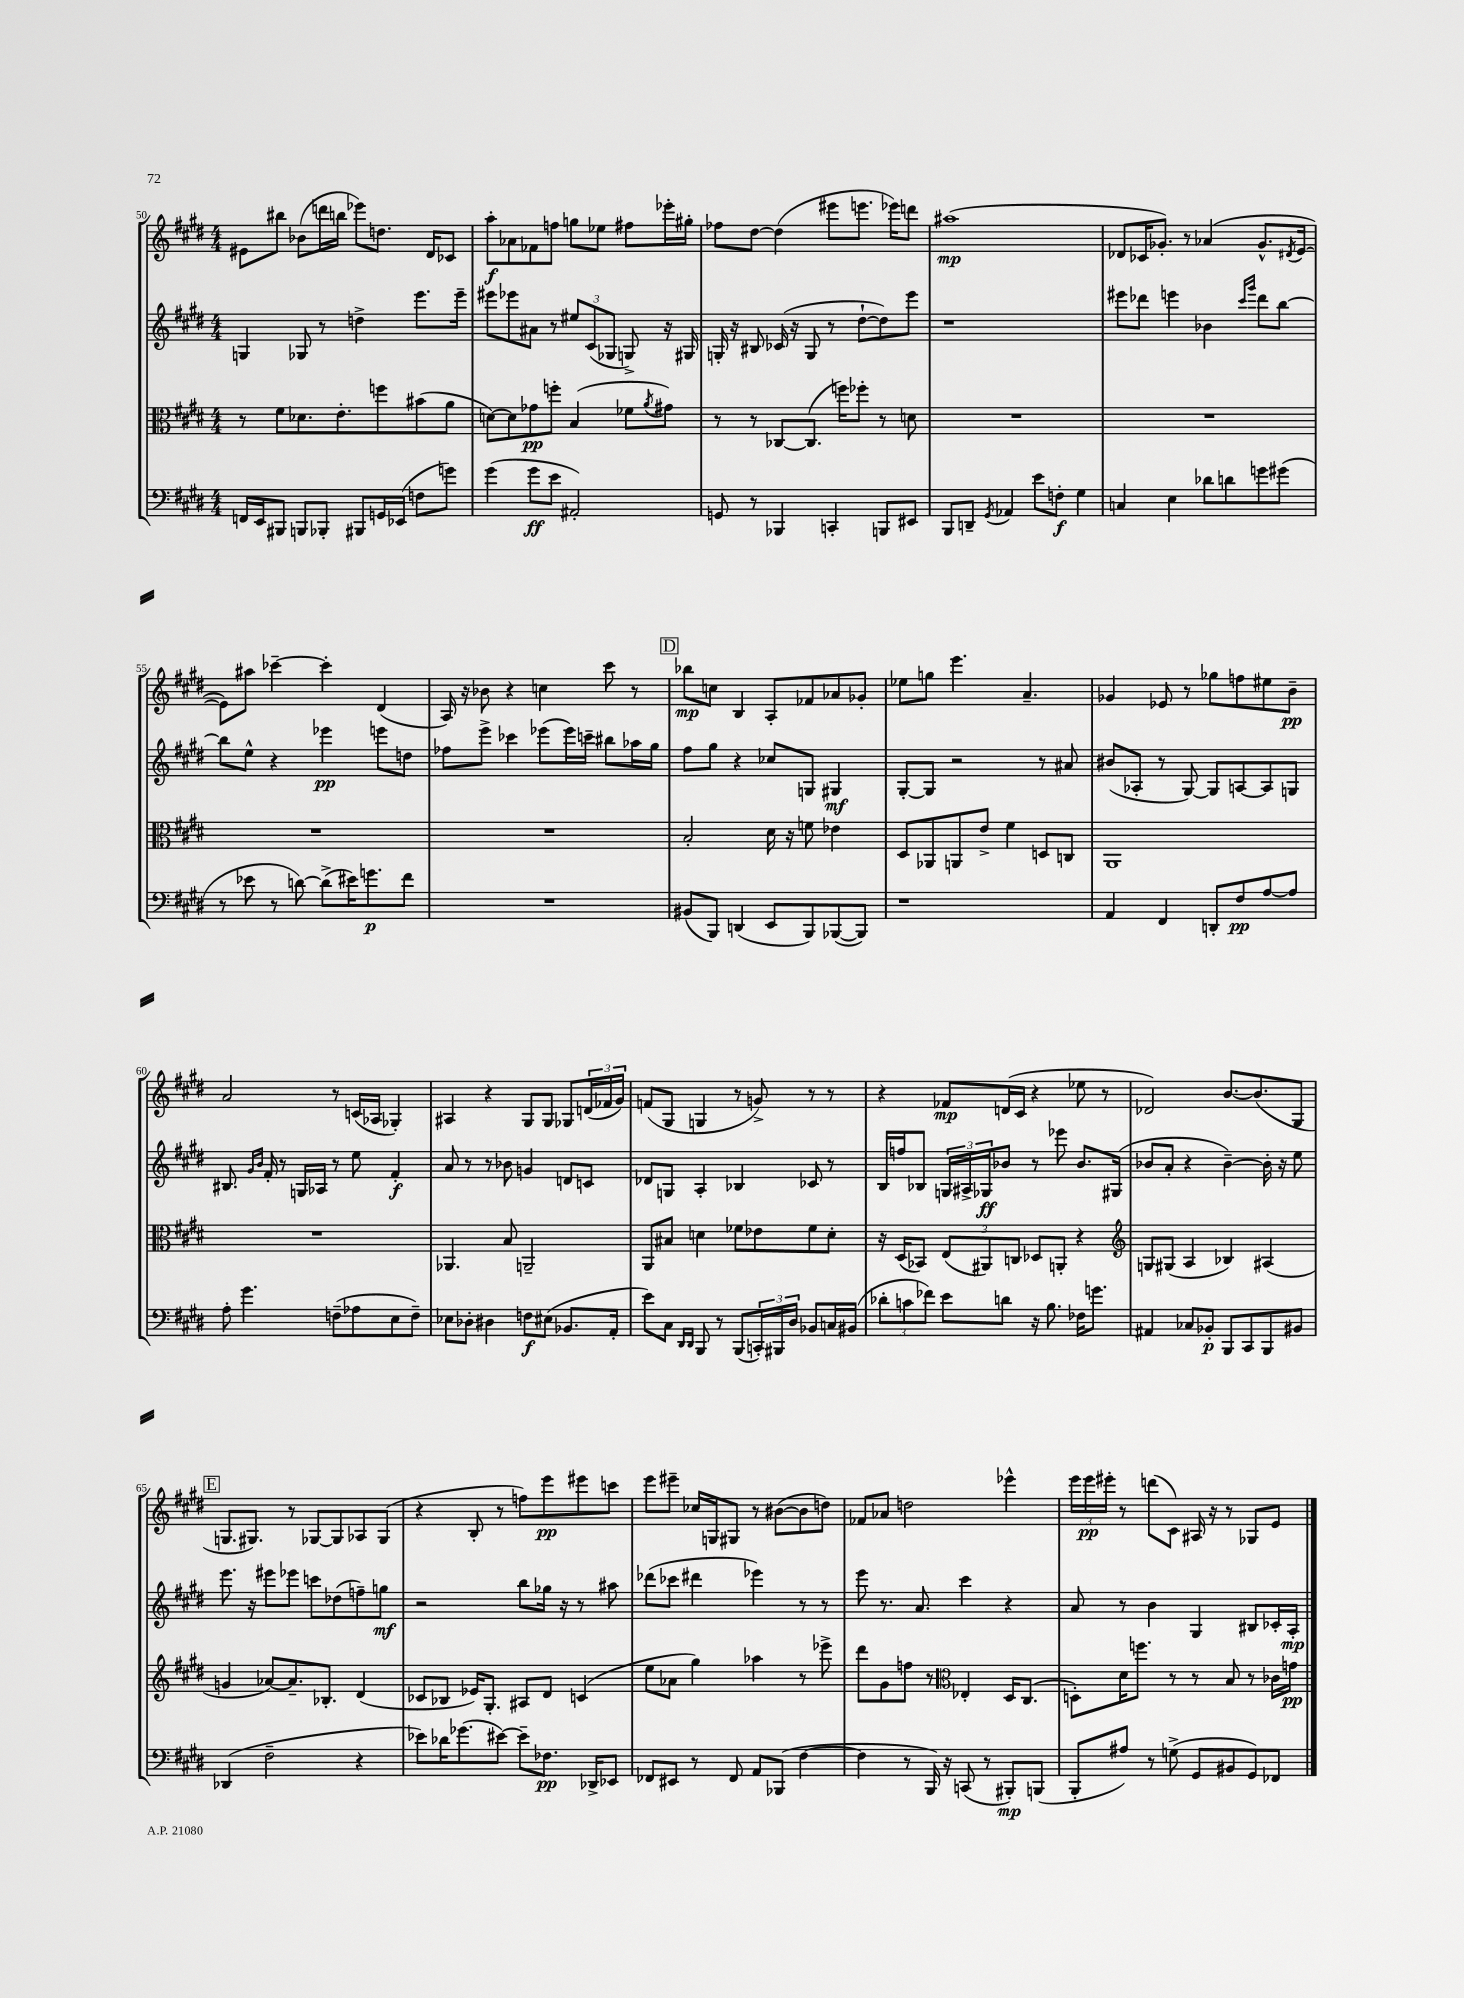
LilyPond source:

<<
\new StaffGroup <<
\new Staff = "s0" {
    \clef treble \key e \major \numericTimeSignature \time 4/4
    eis'8 bis''8 bes'8( d'''16 b''16 ees'''8) d''8. dis'16 ces'8 |
    a''8-.\f aes'8 fes'8 f''8 g''8 ees''8 fis''8 ees'''16-. gis''16-. |
    fes''8 dis''8~ dis''4( eis'''8 e'''8. ees'''16) d'''8 |
    ais''1\mp( |
    des'8 ces'16 ges'8.-.) r8 aes'4( ges'8.-^ \acciaccatura { dis'8 } e'16~ |
    e'8) ais''8 ces'''4~-- ces'''4-. dis'4( |
    a16) r16 bes'8 r4 c''4 cis'''8 r8 |
    \mark \markup { \box "D" } bes''8\mp c''8 b4 a8-. fes'8 aes'8 ges'8-. |
    ees''8 g''8 e'''4. a'4.-- |
    ges'4 ees'8 r8 ges''8 f''8 eis''8 b'8--\pp |
    a'2 r8 c'16( aes16 ges4-.) |
    ais4 r4 gis8 gis8 ges8 \tuplet 3/2 { d'16( fes'16 gis'16) } |
    f'8( gis8 g4 r8 g'8->) r8 r8 |
    r4 fes'8\mp d'16( cis'16 r4 ees''8 r8 |
    des'2) b'8.~ b'8.( gis8 |
    \mark \markup { \box "E" } g8. gis8.) r8 ges8~ ges8 aes8 ges8( |
    r4 b8-. r8 f''8) e'''8\pp eis'''8 c'''8 |
    e'''8 eis'''8-- ces''16 g16 gis8 r8 bis'8~( bis'8 d''8) |
    fes'8 aes'8 d''2 ees'''4-^ |
    \tuplet 3/2 { e'''16 e'''16\pp eis'''16-. } r8 d'''8( cis'8) ais16 r16 r8 ges8 e'8 \bar "|." |
}
\new Staff = "s1" {
    \clef treble \key e \major \numericTimeSignature \time 4/4
    g4 ges8 r8 d''4-> e'''8. e'''16-- |
    eis'''8 ees'''8 ais'8 r8 \tuplet 3/2 { eis''8 cis'8( ges8 } g8->) r16 gis16 |
    g16-. r16 bis8 ces'16( r16 g8 r8 dis''8~-! dis''8) e'''8 |
    r1 |
    eis'''8 des'''8 e'''4 bes'4 \grace { cis'''16 gis'''16 } des'''8 b''8~ |
    b''8 e''8-^ r4 ees'''4\pp e'''8 d''8 |
    fes''8 e'''8-> ces'''4 ees'''8( ees'''16) c'''16-- bis''8 aes''16 gis''16 |
    \mark \markup { \box "D" } fis''8 gis''8 r4 ces''8 g8 gis4\mf |
    gis8~-. gis8 r2 r8 ais'8 |
    bis'8( aes8-. r8 gis8~) gis8 a8~ a8 g8 |
    bis8. \grace { gis'16 b'16 } fis'16-. r8 g16 aes16 r8 e''8 fis'4-.\f |
    a'8 r8 r8 bes'8 g'4 d'8 c'8 |
    des'8 g8 a4-. bes4 ces'8 r8 |
    b16 f''16 bes8 \tuplet 3/2 { g16 ais16-> ges16\ff } bes'8 r8 ees'''8 bes'8. gis16( |
    bes'8 a'8-. r4 bes'4~--) bes'16-. r16 e''8 |
    \mark \markup { \box "E" } e'''8. r16 eis'''8 ees'''8 c'''8 des''8( f''8--) g''8\mf |
    r2 b''8 ges''16 r16 r8 ais''8 |
    des'''8( ces'''8 dis'''4 ees'''4) r8 r8 |
    e'''8 r8. a'8. cis'''4 r4 |
    a'8 r8 b'4 gis4 bis8 ces'16-. a16-.\mp \bar "|." |
}
\new Staff = "s2" {
    \clef alto \key e \major \numericTimeSignature \time 4/4
    r8 fis'8 des'8. e'8.-. f''8 bis'8( a'8 |
    d'8~) d'8 ges'8\pp f''8-. b4( fes'8 \acciaccatura { a'8 } gis'8) |
    r8 r8 ces8~ ces8.( f''16) fes''8-. r8 d'8 |
    R1 |
    R1 |
    R1 |
    R1 |
    \mark \markup { \box "D" } b2-. dis'16 r16 f'8 ees'4 |
    dis8 aes,8 a,8 e'8-> fis'4 d8 c8 |
    a,1 |
    R1 |
    aes,4. b8 a,2-- |
    a,8 bis8 d'4 fes'8 ees'8 fes'8 d'8-. |
    r16 dis16( bes,8) \tuplet 3/2 { e8( ais,8) c8 } des8 a,8-. r4 |
    \clef treble g8 gis8( a4 bes4) ais4( |
    \mark \markup { \box "E" } g'4 aes'8~) aes'8.-- bes8.-. dis'4( |
    ces'8 bes8 ees'16) gis8.-. ais8 dis'8 c'4( |
    e''8 aes'8 gis''4) aes''4 r8 ees'''8-> |
    dis'''8 gis'8 f''8 r8 \clef alto ees4-. dis16 cis8.( |
    d8-.) dis'16 f''8. r8 r8 b8 r8 ces'16 g'16\pp \bar "|." |
}
\new Staff = "s3" {
    \clef bass \key e \major \numericTimeSignature \time 4/4
    f,16 e,16 bis,,8 b,,8 bes,,8-. bis,,8 g,16 ees,16( f8 g'8) |
    gis'4( gis'8\ff e'8 ais,2-.) |
    g,8 r8 bes,,4 c,4-. b,,8 eis,8 |
    b,,8 d,8-- \acciaccatura { gis,8 } aes,4 e'8 f8-.\f gis4 |
    c4 e4 des'8 d'8 g'8 gis'8( |
    r8 ees'8 r8 d'8~) d'8->( eis'16) g'8.\p fis'8 |
    R1 |
    \mark \markup { \box "D" } bis,8( b,,8) d,4( e,8 b,,8) bes,,8~( bes,,8) |
    r1 |
    a,4 fis,4 d,8-. fis8\pp a8~ a8 |
    a8-. gis'4. f8--( aes8 e8 f8--) |
    ees8 des8-. dis4 f8\f eis8( bes,8. a,16-. |
    e'8) cis8 \grace { dis,16 dis,16 } b,,8 r8 b,,8( \tuplet 3/2 { c,16-.) bis,,16 dis16 } bes,8 c16 bis,16( |
    \tuplet 3/2 { des'8-. c'8 fes'8) } e'8 d'8 r16 b8. fes16 g'8. |
    ais,4 ces8 bes,8-.\p b,,8 cis,8 b,,8 bis,8 |
    \mark \markup { \box "E" } des,4( fis2-- r4 |
    ees'8) des'16 ges'8.( eis'8~) eis'8-- fes8.\pp des,16-> ees,8 |
    fes,8 eis,8 r8 fes,8 a,8 bes,,8( fis4~ |
    fis4 r8 b,,16) r16 c,8( r8 bis,,8-.\mp) b,,8( |
    b,,8-. ais8) r8 g8->( gis,8 bis,8 gis,8) fes,8 \bar "|." |
}
>>
>>
\layout { \context { \Score currentBarNumber = #50 } }
